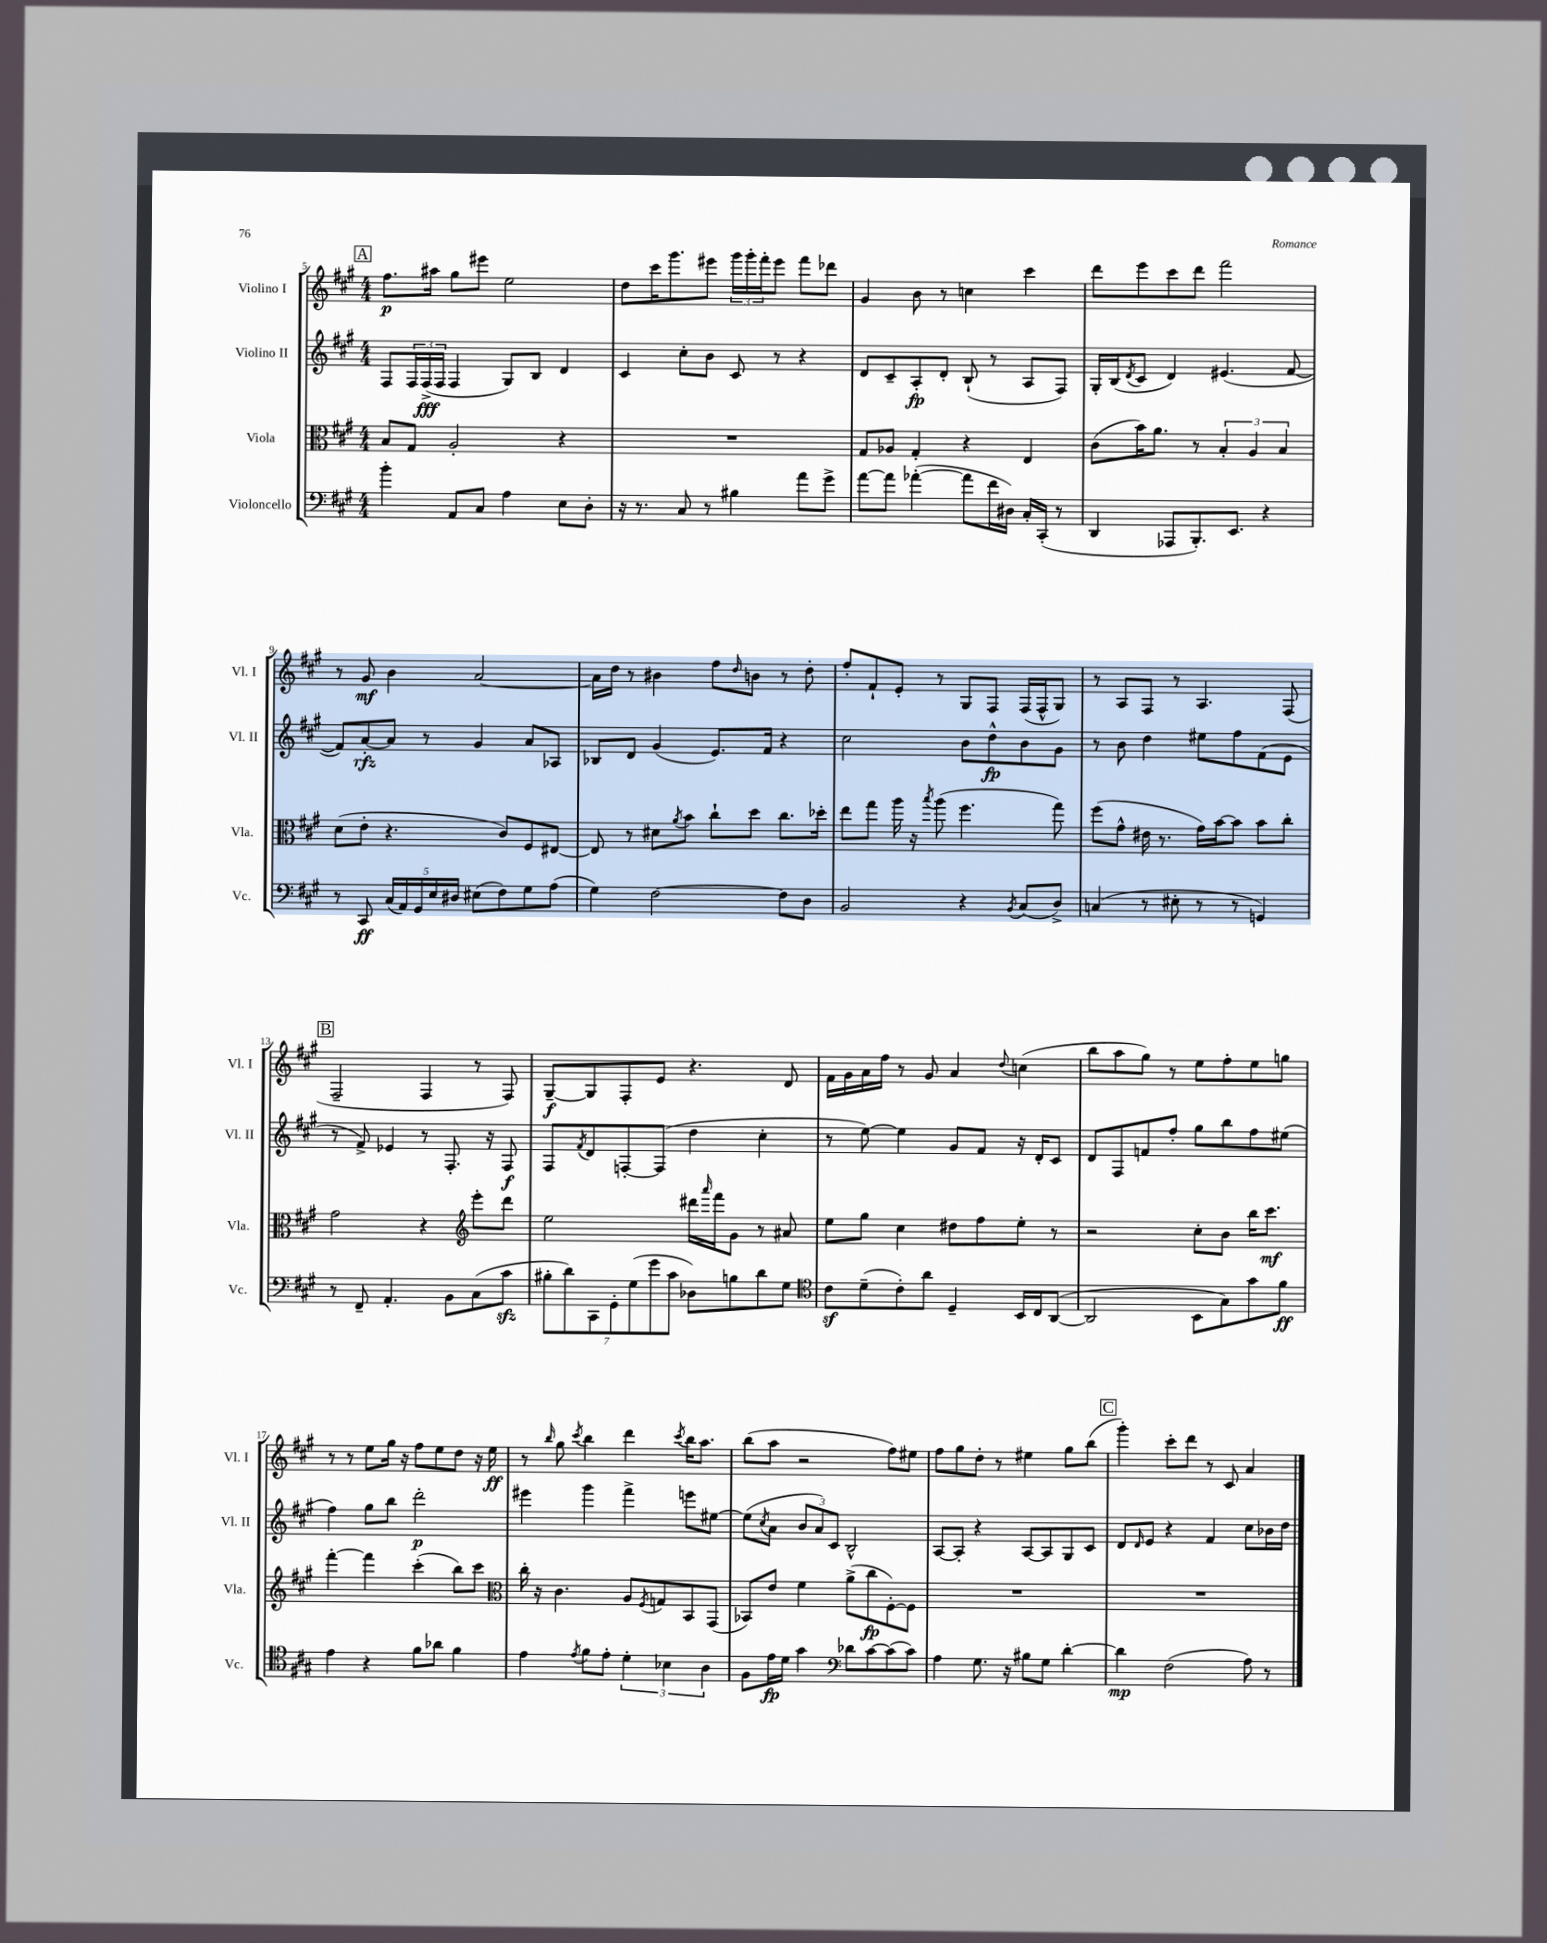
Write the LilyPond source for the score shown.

<<
\new StaffGroup <<
\new Staff = "s0" \with { instrumentName = "Violino I" shortInstrumentName = "Vl. I" } {
    \clef treble \key a \major \numericTimeSignature \time 4/4
    \mark \markup { \box "A" } fis''8.\p ais''16 gis''8 eis'''8 e''2 |
    d''8 cis'''16 gis'''8. eis'''8 \tuplet 3/2 { gis'''16 gis'''16-. fis'''16-. } eis'''8 fis'''8 des'''8 |
    gis'4 b'8 r8 c''4 cis'''4 |
    d'''8 e'''8 cis'''8 d'''8 fis'''2 |
    r8 gis'8\mf b'4 a'2~ |
    a'16 d''16 r8 bis'4 fis''8 \grace { d''16 } b'8 r8 d''8-. |
    fis''8-. fis'8-! e'8-. r8 gis8 fis8 fis16( fis16-^ gis8) |
    r8 a8 fis8 r8 a4. fis8( |
    \mark \markup { \box "B" } fis2-- fis4 r8 fis8) |
    gis8~--\f gis8 fis8-. e'8 r4. d'8 |
    fis'16 gis'16 a'16 fis''16 r8 gis'8 a'4 \appoggiatura { d''8 } c''4( |
    b''8 a''8 gis''8) r8 e''8 fis''8-. e''8 g''8 |
    r8 r8 e''8 gis''16 r16 fis''8 e''8 d''8 r16 e''16\ff |
    r8 \grace { b''16 } gis''8 \acciaccatura { cis'''8 } b''4 d'''4 \acciaccatura { cis'''8 } b''16 a''8. |
    b''8( a''8 r2 fis''8) eis''8 |
    fis''8 gis''8 d''8-. r8 eis''4 gis''8 b''8( |
    \mark \markup { \box "C" } gis'''4-.) cis'''8-. d'''8 r8 cis'8 a'4 \bar "|." |
}
\new Staff = "s1" \with { instrumentName = "Violino II" shortInstrumentName = "Vl. II" } {
    \clef treble \key a \major \numericTimeSignature \time 4/4
    \mark \markup { \box "A" } fis8 \tuplet 3/2 { fis16 fis16->\fff( fis16 } fis4 gis8) b8 d'4 |
    cis'4 cis''8-. b'8 cis'8 r8 r4 |
    d'8 cis'8-- a8-.\fp d'8-. b8-!( r8 a8 fis8) |
    gis16-. b16( \acciaccatura { d'8 } cis'8 d'4) eis'4.( fis'8~ |
    fis'8) a'8~-.\rfz a'8 r8 gis'4 a'8 aes8 |
    bes8 d'8 gis'4( e'8.) fis'16 r4 |
    cis''2 b'8 d''8-^\fp b'8 gis'8 |
    r8 b'8 d''4 eis''8 fis''8 fis'8( e'8 |
    \mark \markup { \box "B" } r8 fis'8->) ees'4 r8 fis8.-. r16 fis8\f |
    fis8 \acciaccatura { fis'8 } d'8 f8~-. f8( d''4 cis''4-. |
    r8 e''8~) e''4 gis'8 fis'8 r16 d'16-. cis'8 |
    d'8 fis8 f'8 fis''8-. gis''8 b''8 fis''8 eis''8( |
    fis''4) gis''8 b''8 d'''2-.\p |
    eis'''4 gis'''4 fis'''4-> e'''8 eis''8~ |
    eis''8( \acciaccatura { cis''8 } a'8 \tuplet 3/2 { b'8 a'8) cis'8 } b2-^ |
    a8~ a8-. r4 a8~ a8 gis8 cis'8 |
    \mark \markup { \box "C" } d'8 \grace { d'16 } e'8 r4 fis'4 cis''8 bes'16 d''16 \bar "|." |
}
\new Staff = "s2" \with { instrumentName = "Viola" shortInstrumentName = "Vla." } {
    \clef alto \key a \major \numericTimeSignature \time 4/4
    \mark \markup { \box "A" } b8 gis8 a2-. r4 |
    R1 |
    gis8 aes8 gis4-. r4 e4 |
    cis'8( b'16) a'8. r8 \tuplet 3/2 { b4-. a4 b4 } |
    d'8( e'8-. r4. cis'8) fis8 eis8~ |
    eis8 r8 dis'8 \acciaccatura { a'8 } b'8 cis''8-! d''8 cis''8. des''16-. |
    e''8 gis''8 a''16 r16 \acciaccatura { b''8 } a''8( fis''4. gis''8) |
    fis''8( gis'8-^ eis'16 r8. gis'16) b'16~ b'8 b'8 cis''8-. |
    \mark \markup { \box "B" } gis'2 r4 \clef treble e'''8-. d'''8 |
    e''2 dis'''16 \grace { a'''16 } fis'''16 gis'8 r8 ais'8 |
    e''8 gis''8 cis''4 dis''8 fis''8 e''8-. r8 |
    r2 cis''8-. b'8 b''16 cis'''8.\mf |
    fis'''4~-. fis'''4 cis'''4-.( b''8) cis'''8 |
    \clef alto cis''16-. r16 cis'4. a8 \acciaccatura { fis8 } g8 b,8 gis,8( |
    bes,8) e'8 fis'4 a'8->( cis''8\fp fis8~-.) fis8 |
    R1 |
    \mark \markup { \box "C" } R1 \bar "|." |
}
\new Staff = "s3" \with { instrumentName = "Violoncello" shortInstrumentName = "Vc." } {
    \clef bass \key a \major \numericTimeSignature \time 4/4
    \mark \markup { \box "A" } b'4-. a,8 cis8 a4 e8 d8-. |
    r16 r8. cis8 r8 bis4 a'8 gis'8-> |
    a'8~ a'8 aes'4~-.( aes'8 fis'16 dis16) cis16-. cis,16-.( r8 |
    d,4 aes,,8 b,,8.-.) e,8. r4 |
    r8 cis,8\ff \tuplet 5/4 { cis16( a,16) gis,16 e16 dis16 } eis8( fis8) gis8 a8( |
    gis4) fis2~ fis8 d8 |
    b,2 r4 \acciaccatura { b,8 } cis8( d8->) |
    c4( r8 eis8-. r8 r8 g,4) |
    \mark \markup { \box "B" } r8 fis,8-- a,4.-. b,8 cis8( cis'8\sfz |
    \tuplet 7/4 { bis8-. d'8) cis,8 gis,8-. gis8( gis'8 cis'8 } des8) b8 d'8 gis8 |
    \clef tenor cis'8\sf d'8--( cis'8-.) a'8 d4-- b,16 cis16 a,8~( |
    a,2 b,8 gis8) gis'8 fis'8\ff |
    e'4 r4 fis'8 aes'8 fis'4 |
    e'4 \acciaccatura { e'8 } fis'8 e'8-. \tuplet 3/2 { d'4-. bes4 a4 } |
    fis8 e'16\fp d'16 gis'4 \clef bass des'8 cis'8~ cis'8( cis'8) |
    a4 gis8. r16 bis8 gis8 d'4~-. |
    \mark \markup { \box "C" } d'4\mp fis2( a8) r8 \bar "|." |
}
>>
>>
\layout { \context { \Score currentBarNumber = #5 } }
